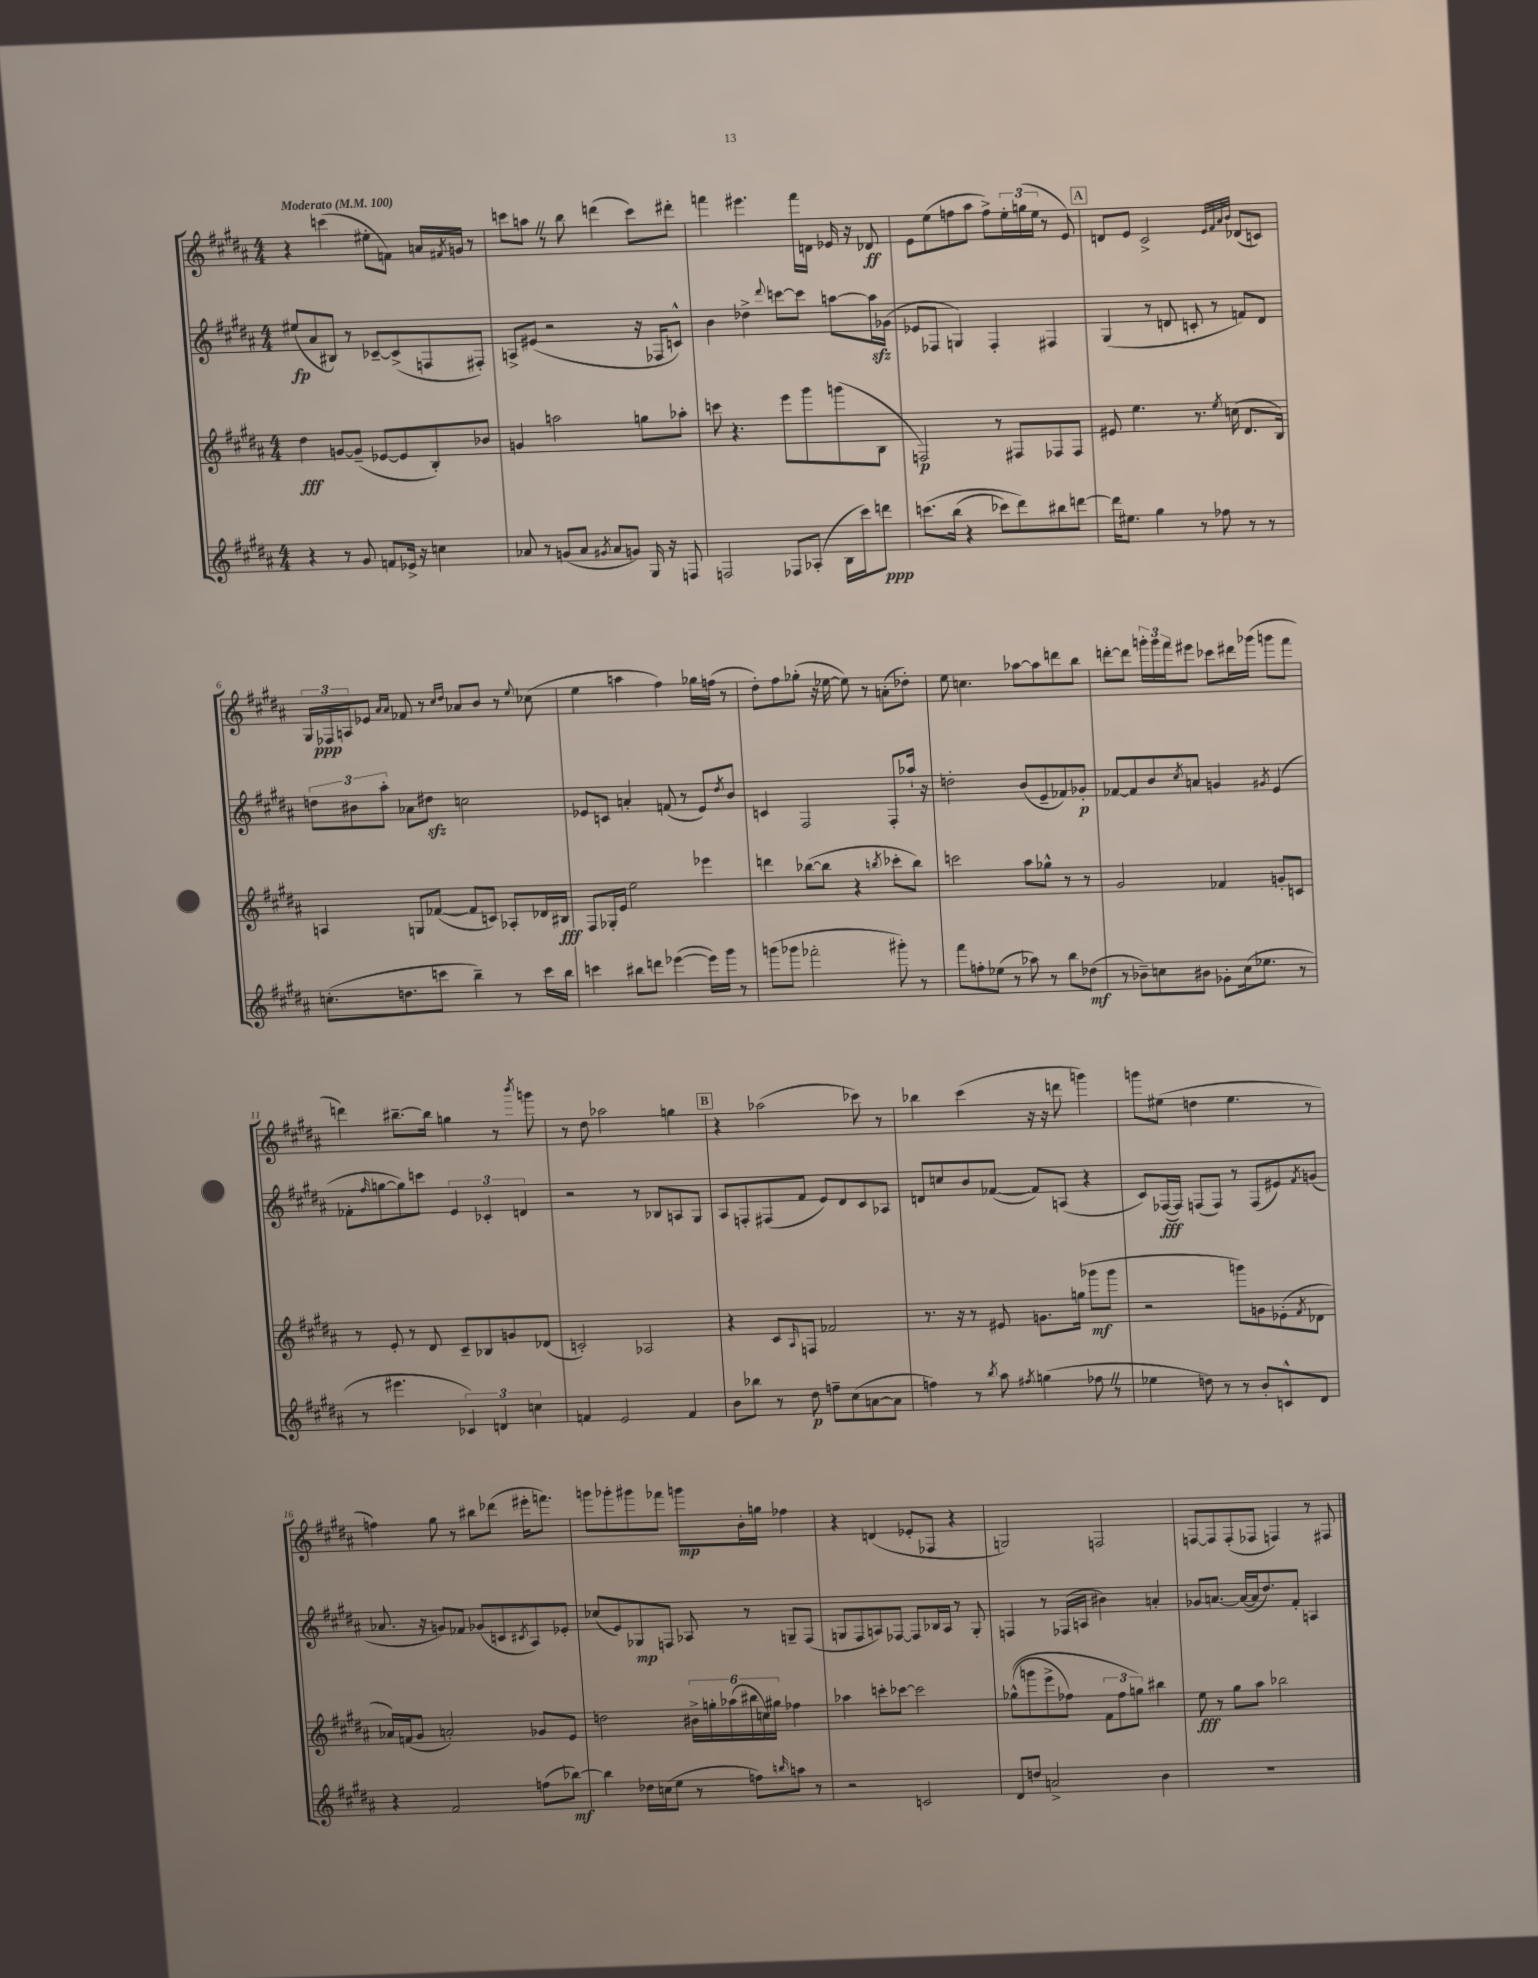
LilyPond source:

<<
\new StaffGroup <<
\new Staff = "s0" {
    \clef treble \key b \major \numericTimeSignature \time 4/4 \tempo "Moderato" 4 = 100
    r4 c'''4( eis''8-. f'8) a'16 \acciaccatura { fis'8 } g'16 r8 |
    c'''8 a''8 \once \override BreathingSign.text = \markup { \musicglyph "scripts.caesura.straight" } \breathe r8 b''8 d'''4( c'''8) dis'''8-. |
    f'''4 eis'''4. f'''16 d'16 ees'16 r16 des'8\ff |
    e'8 e''8( f''8 ais''8 f''8->) \tuplet 3/2 { e''16-. g''16( e''16 } r8 e'8) |
    \mark \markup { \box "A" } d'8 e'8 cis'2-> \grace { e'32 fis'32 ais'32 b'32 } des'8( c'8) |
    \tuplet 3/2 { gis16 fes16\ppp a16 } ees'8 \grace { ais'16 ais'16 } fes'8 r8 \grace { cis''16 dis''16 } aes'8 b'8 r8 \appoggiatura { e''8 } ces''8( |
    e''4 a''4 fis''4) ges''16 f''16( r8 |
    dis''8-.) fis''8 ges''8-.( r16 ees''16~ ees''8) r8 a'8-.( des''8-.) |
    e''8 c''4. aes''8~ aes''8 d'''8 b''8 |
    d'''8~-. d'''8 \tuplet 3/2 { g'''16-. g'''16 fis'''16 } eis'''8 ces'''8 dis'''16 ges'''16( g'''8 fis'''8 |
    d'''4) bis''8.~-- bis''16 g''4 r8 \acciaccatura { b'''8 } g'''8 |
    r8 dis''8 aes''2 g''4 |
    \mark \markup { \box "B" } r4 aes''2( ces'''8) r8 |
    bes''4 cis'''4( r16 r16 d'''8 g'''4) |
    g'''8 eis''8( d''4 eis''4. r8 |
    f''4) gis''8 r8 bis''8 des'''8( eis'''16-. f'''8.) |
    g'''8 ges'''8-. gis'''8 fes'''8 g'''8\mp b'16-. g''16 fes''4 |
    r4 d'4( ees'8-. fes8 r4 |
    g2) f2 |
    f8~ f8 f8-.( fes8 f4) r8 fis8 \bar "|." |
}
\new Staff = "s1" {
    \clef treble \key b \major \numericTimeSignature \time 4/4
    eis''8\fp( ais'8 bis8) r8 ces'8~-- ces'8->( f8 fis8-.) |
    a8-> eis'8( r2 r16 fes16 c'8-^) |
    b'4 des''4-> \appoggiatura { dis'''8 } c'''8~ c'''8 a''8~ a''16\sfz ges'16( |
    ees'8 fes8 g4) fes4-. fis4 |
    \mark \markup { \box "A" } gis4( r8 d'8 c'8-. r8 f'8) d'8 |
    \tuplet 3/2 { d''8 bis'8 ais''8-. } aes'8 dis''8\sfz c''2 |
    ees'8 c'8 a'4-. f'8( r8 ees'8) \acciaccatura { dis''8 } b'8 |
    c'4 fis2 fis8-. aes''16-! r16 |
    d''2-. b'8( e'8-- fes'8) ges'8-.\p |
    fes'8~ fes'8 b'8 \acciaccatura { cis''8 } a'8 g'4 \acciaccatura { gis'8 } e'4( |
    fes'8-. \grace { fis''16 } g''8~ g''8) c'''8 \tuplet 3/2 { e'4 ces'4-. d'4 } |
    r2 r8 bes8 a8 gis8 |
    \mark \markup { \box "B" } ais8 f8-. fis8( fis'8 e'8) dis'8 cis'8 aes8 |
    d'8 c''8 b'8 fes'8~( fes'8) a8( r4 |
    cis'8) fes16~\fff( fes16) f8( f8) r8 f8( eis'8) \acciaccatura { fis'8 } g'8( |
    aes'8. r16 g'8) fes'8 ges'8( c'8 \acciaccatura { cis'8 } ais8) ees'8-. |
    ces''8( e'8) ges8\mp f8 aes8 r8 g8-- f8( |
    g8 fis8 a8) fes8~ fes8 bes16 a16 r8 g8-. |
    f4 r8 fes16( a16 bis'4) a'4-. |
    ges'8 a'8.~ a'16~( a'16 dis''8.) fis'8-. a4 \bar "|." |
}
\new Staff = "s2" {
    \clef treble \key b \major \numericTimeSignature \time 4/4
    dis''4\fff g'8~ g'8--( ees'8~ ees'8 b8-.) bes'8 |
    g'4 a''2 g''8 aes''8-. |
    c'''8 r4. e'''8 gis'''8 g'''8( b8 |
    f2\p) r8 fis8 fes8 fes8 |
    \mark \markup { \box "A" } eis'8 e''4. r8. \acciaccatura { e''8 } c''16( dis'8. b16) |
    a4 g8 fes'8~( fes'8 c'8) aes8-. des'16 bis16\fff |
    fis8 ges16-. e'16 e''2 ees'''4 |
    d'''4 bes''8~( bes''8 r4 \acciaccatura { b''8 } ces'''8-. b''8) |
    c'''2 ais''8 ges''8-^ r8 r8 |
    gis'2 fes'4 g'8-. c'8 |
    r8 e'8-. r8 dis'8 cis'8-- bes8 g'8 des'8( |
    c'2-.) aes2 |
    \mark \markup { \box "B" } r4 cis'8 \grace { ais16 } f8 fes'2 |
    r8. r16 r8 eis'8 g'8. g''16( ges'''8\mf ges'''8 |
    r2 g'''8) g'8 ees'8-.( \acciaccatura { fis'8 } des'8 |
    aes'16) f'16( gis'8 a'2-.) ges'8 e'8 |
    d''2 \tuplet 6/4 { bis'16-> g''16-. aes''16( bis''16 c''16) gis''16 } fes''4 |
    aes''4 c'''8-. ces'''8~ ces'''2 |
    ges''8-^(\( g'''8 e'''8-> fes''8) \tuplet 3/2 { fis'8 fes''8 g''8\) } bis''4 |
    e''8\fff r8 gis''8 ais''8 bes''2 \bar "|." |
}
\new Staff = "s3" {
    \clef treble \key b \major \numericTimeSignature \time 4/4
    r4 r8 gis'8 f'8 ees'16-> r16 c''4 |
    aes'8 r8 g'8( aes'8 \acciaccatura { gis'8 } aes'8 g'8) gis16 r16 f8 |
    f2 fes8 aes8-.( b16 cis'''16) d'''8\ppp |
    c'''8.\( b''16( r4 ces'''8) dis'''8\) bis''8 d'''8~ |
    \mark \markup { \box "A" } d'''16 eis''8. gis''4 r8 fes''8 r8 r8 |
    c''8.-.( d''8. c'''8 b''4--) r8 c'''16 b''16 |
    c'''4 bis''8 d'''8 ees'''4~( ees'''16) gis'''16 r8 |
    g'''8( ges'''8 fes'''2-. gis'''8-.) r8 |
    fis'''8 f''8-. ees''8( r8 aes''8) r8 b''8 des''8\mf( |
    r8 bes'8--) c''8 bis'8 ges'8-. c''16( ees''8. r8 |
    r8 eis'''4. \tuplet 3/2 { ces'4) d'4 c''4 } |
    f'4 e'2 f'4 |
    \mark \markup { \box "B" } b'8 bes''8 r8 dis''8\p f''8-- cis''8( a'8~ a'8 |
    f''4) r8 \acciaccatura { b''8 } ais''8 \acciaccatura { fis''8 } g''4( fes''8 \once \override BreathingSign.text = \markup { \musicglyph "scripts.caesura.straight" } \breathe r8 |
    ees''4 d''8) r8 r8 b'8-. c'8-^ dis'8 |
    r4 fis'2 f''8( bes''8~\mf) |
    bes''4 des''16 c''16( e''8 r8 f''8) \grace { b''16 } a''8 r8 |
    r2 c'2 |
    dis'8 d''8 a'2-> b'4 |
    R1 \bar "|." |
}
>>
>>
